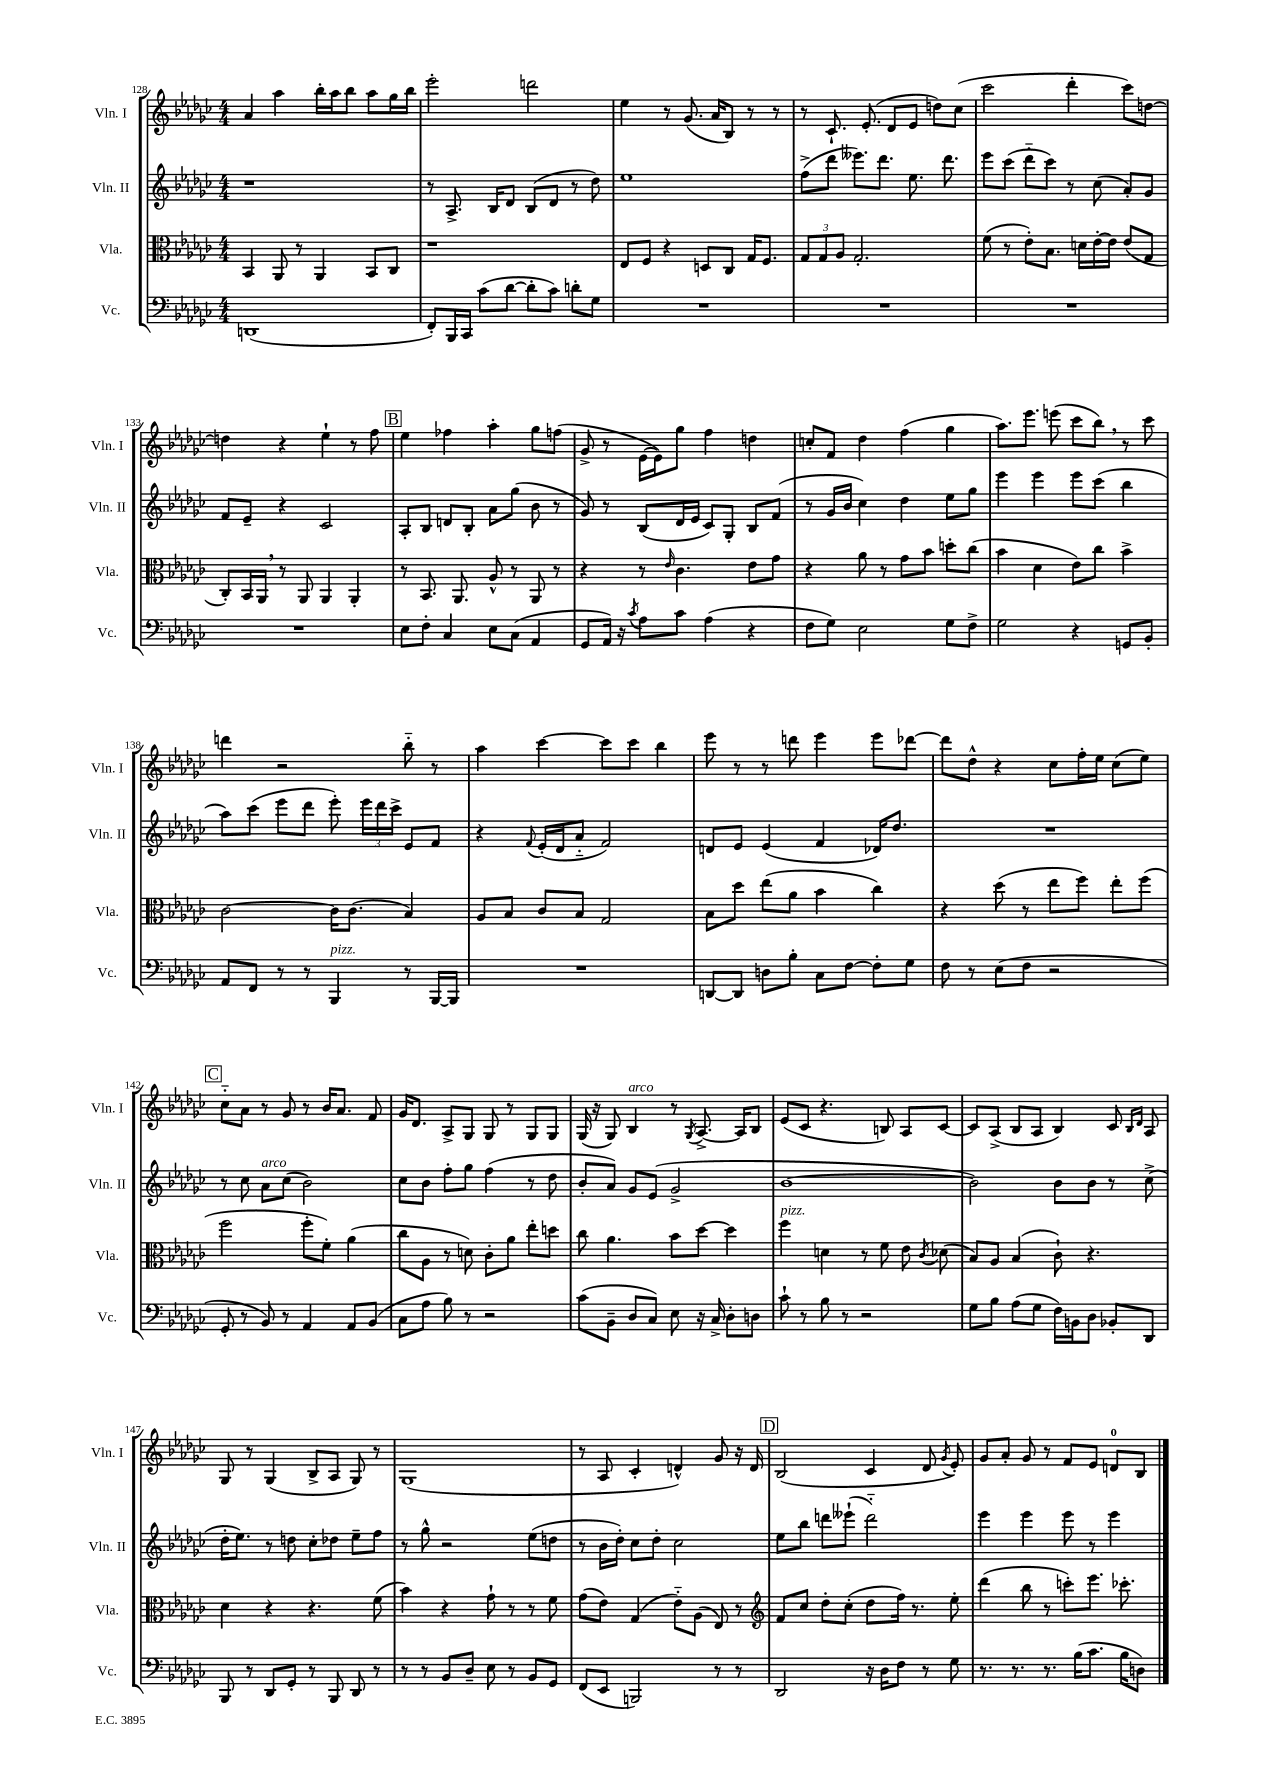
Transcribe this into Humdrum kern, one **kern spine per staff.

**kern	**kern	**kern	**kern
*staff4	*staff3	*staff2	*staff1
*clefF4	*clefC3	*clefG2	*clefG2
*k[b-e-a-d-g-c-]	*k[b-e-a-d-g-c-]	*k[b-e-a-d-g-c-]	*k[b-e-a-d-g-c-]
*M4/4	*M4/4	*M4/4	*M4/4
(1DD	4BB-	1r	4a-
.	8AA-	.	4aa-
.	8r	.	.
.	4AA-	.	16bb-'
.	.	.	16aa-
.	.	.	8bb-
.	8BB-	.	8aa-
.	8C-	.	16gg-
.	.	.	16bb-
=	=	=	=
8FF')	1r	8r	2eee-'
16BBB-	.	8.A-^	.
16CC-	.	.	.
(8c-	.	.	.
.	.	16B-	.
[8d-	.	8d-	.
8d-']	.	(8B-	2ddd
8c-)	.	8d-	.
8d'	.	8r	.
8G-	.	8dd-)	.
=	=	=	=
1r	8E-	1ee-	4ee-
.	8F	.	.
.	4r	.	8r
.	.	.	(8.g-
.	8D	.	.
.	.	.	16a-
.	8C-	.	8B-)
.	16G-	.	8r
.	8.F	.	.
.	.	.	8r
=	=	=	=
1r	12G-	(8ff^	8r
.	12G-	.	.
.	.	8ddd-	8.c-`
.	12A-	.	.
.	2.G-'	8.eee--)	.
.	.	.	(8.e-'
.	.	8.ddd-	.
.	.	.	8d-
.	.	8.ee-	8e-
.	.	.	8dd)
.	.	8.ddd-	.
.	.	.	(8cc-
=	=	=	=
1r	(8f	8eee-	2ccc-
.	8r	(8ccc-	.
.	8e-')	8ddd-'~	.
.	8.B-	8ccc-)	.
.	.	8r	4ddd-'
.	16d	.	.
.	[16e-'	(8cc-	.
.	16e-]	.	.
.	(8e-	8a-')	8ccc-)
.	8G-	8g-	[8dd
=	=	=	=
1r	8C-')	8f	4dd]
.	16BB-	8e-~	.
.	16AA-	.	.
.	8r	4r	4r
.	8AA-	.	.
.	4AA-	2c-	4ee-`
.	4AA-'	.	8r
.	.	.	8ff
=	=	=	=
8E-	8r	8A-'	4ee-
8F'	8.BB-	8B-	.
4C-	.	8d	4ff-
.	8.AA-	.	.
.	.	8B-'	.
8E-	8A-^^	8a-	4aa-'
(8C-	8r	(8gg-	.
4AA-	8AA-	8b-	8gg-
.	8r	8r	(8ff
=	=	=	=
8GG-	4r	8g-)	8g-^
16AA-)	.	8r	8r
16r	.	.	.
8qc-	.	.	.
8A-	8r	(8B-	[16e-
.	.	.	16e-])
.	16qqe-	.	.
8c-	4.c-	16d-	8gg-
.	.	16e-	.
(4A-	.	8c-)	4ff
.	.	8G-'	.
4r	8e-	8B-	4dd
.	8g-	(8f	.
=	=	=	=
8F	4r	8r	8cc'
8G-)	.	16g-	8f
.	.	16b-	.
2E-	8a-	4cc-)	4dd-
.	8r	.	.
.	8g-	4dd-	(4ff
.	8b-	.	.
8G-	8dd'	8ee-	4gg-
8F^	(8cc-	8gg-	.
=	=	=	=
2G-	4b-	4eee-	8.aa-)
.	.	.	8.eee-
.	4d-	4eee-	.
.	.	.	(8eee
4r	8e-)	8eee-	8ccc-
.	8cc-	(8ccc-	8bb-)
8GG	4b-^	4bb-	8r
8BB-'	.	.	8ccc-
=	=	=	=
8AA-	[2c-	8aa-)	4ddd
8FF	.	(8ccc-	.
8r	.	8eee-	2r
8r	.	8ddd-	.
4BBB-	16c-]	8eee-')	.
.	(8.c-	.	.
.	.	24eee-	.
.	.	24ddd-	.
.	.	24ccc-^	.
8r	4B-)	8e-	8bb-'~
[16BBB-	.	8f	8r
16BBB-]	.	.	.
=	=	=	=
1r	8A-	4r	4aa-
.	8B-	.	.
.	.	8qqf	.
.	8c-	(16e-'	[4ccc-
.	.	16d-	.
.	8B-	8a-'~	.
.	2G-	2f)	8ccc-]
.	.	.	8ccc-
.	.	.	4bb-
=	=	=	=
[8DD	8B-	8d	8eee-
8DD]	8dd-	8e-	8r
8D	(8ee-	(4e-	8r
8B-'	8a-	.	8ddd
8C-	4b-	4f	4eee-
[8F	.	.	.
8F']	4cc-)	16d-)	8eee-
.	.	8.dd-	.
8G-	.	.	[8ddd-
=	=	=	=
8F	4r	1r	8ddd-]
8r	.	.	8dd-^^
(8E-	(8dd-	.	4r
8F	8r	.	.
2r	8ee-	.	8cc-
.	8ff)	.	16ff'
.	.	.	16ee-
.	8ee-'	.	(8cc-
.	(8ff	.	8ee-)
=	=	=	=
8GG-'	2ff	8r	8cc-'~
8r	.	8cc-	8a-
8BB-)	.	8a-	8r
8r	.	(8cc-	8g-
4AA-	8ff'	2b-)	8r
.	8f')	.	16b-
.	.	.	8.a-
8AA-	(4a-	.	.
(8BB-	.	.	8f
=	=	=	=
8C-	8cc-	8cc-	16g-
.	.	.	8.d-
8A-	8A-	8b-	.
8B-)	8r	8ff'	8A-^
8r	8d)	8gg-	8G-
2r	8c-'	(4ff	8G-
.	8a-	.	8r
.	8ee-'	8r	8G-
.	8dd	8dd-	8G-
=	=	=	=
(8c-	8cc-	8b-'	(16G-
.	.	.	16r
8BB-~	4.a-	8a-)	8G-)
8D-	.	8g-	4B-
8C-)	.	(8e-	.
8E-	8b-	2g-^	8r
.	.	.	8qG-
16r	[8dd-	.	[8.A-^
16C-^	.	.	.
8D-'	4dd-]	.	.
.	.	.	16A-]
8D	.	.	8B-
=	=	=	=
8c-`	4ff	[1b-	(8e-
8r	.	.	8c-
8B-	4d	.	4.r
8r	.	.	.
2r	8r	.	.
.	8f	.	8B)
.	8e-	.	8A-
.	8qc-	.	.
.	(8d-	.	[8c-
=	=	=	=
8G-	8B-)	2b-])	8c-]
8B-	8A-	.	(8A-^
(8A-	(4B-	.	8B-
8G-	.	.	8A-
16F)	8c-`)	8b-	4B-)
16BB	.	.	.
8D-	4.r	8b-	.
8BB-'	.	8r	8c-
.	.	.	16qqB-
.	.	.	16qqd-
8DD-	.	(8cc-^	8A-
=	=	=	=
8BBB-	4d-	16dd-'	8G-
.	.	8.ee-)	.
8r	.	.	8r
8DD-	4r	8r	(4G-
8GG-'	.	8dd	.
8r	4.r	8cc-'	8B-^
8BBB-	.	8dd-	8A-
8DD-	.	8ee-~	8G-)
8r	(8f	8ff	8r
=	=	=	=
8r	4b-)	8r	(1G-
8r	.	8gg-^^	.
8BB-	4r	2r	.
8D-~	.	.	.
8E-	8g-`	.	.
8r	8r	.	.
8BB-	8r	(8ee-	.
8GG-	8f	8dd	.
=	=	=	=
(8FF	(8g-	8r	8r
8EE-	8e-)	16b-	8A-
.	.	16dd-')	.
2BBB)	(4G-	8cc-	4c-'
.	.	8dd-'	.
.	8e-'~)	2cc-	4d^^)
.	(8A-	.	.
8r	8E-)	.	8g-
8r	8r	.	16r
.	.	.	16d
=	=	=	=
*	*clefG2	*	*
2DD-	8f	8ee-	(2B-
.	8cc-	8bb-	.
.	8dd-'	8ddd	.
.	(8cc-'	(8eee--`	.
16r	8dd-	2ddd'~)	4c-
16D-	.	.	.
8F	16ff)	.	.
.	8.r	.	.
8r	.	.	8d-
.	.	.	8qg-
8G-	8ee-'	.	8e-')
=	=	=	=
8.r	(4ddd-	4eee-	8g-
.	.	.	8a-'
8.r	.	.	.
.	8bb-	4eee-	8g-
8.r	8r	.	8r
.	8ccc')	8eee-	8f
(16B-	.	.	.
8.c-	8.eee-	8r	8e-
.	.	4eee-	8d
16B-	8.ccc-'	.	.
8D)	.	.	8B-
==	==	==	==
*-	*-	*-	*-
